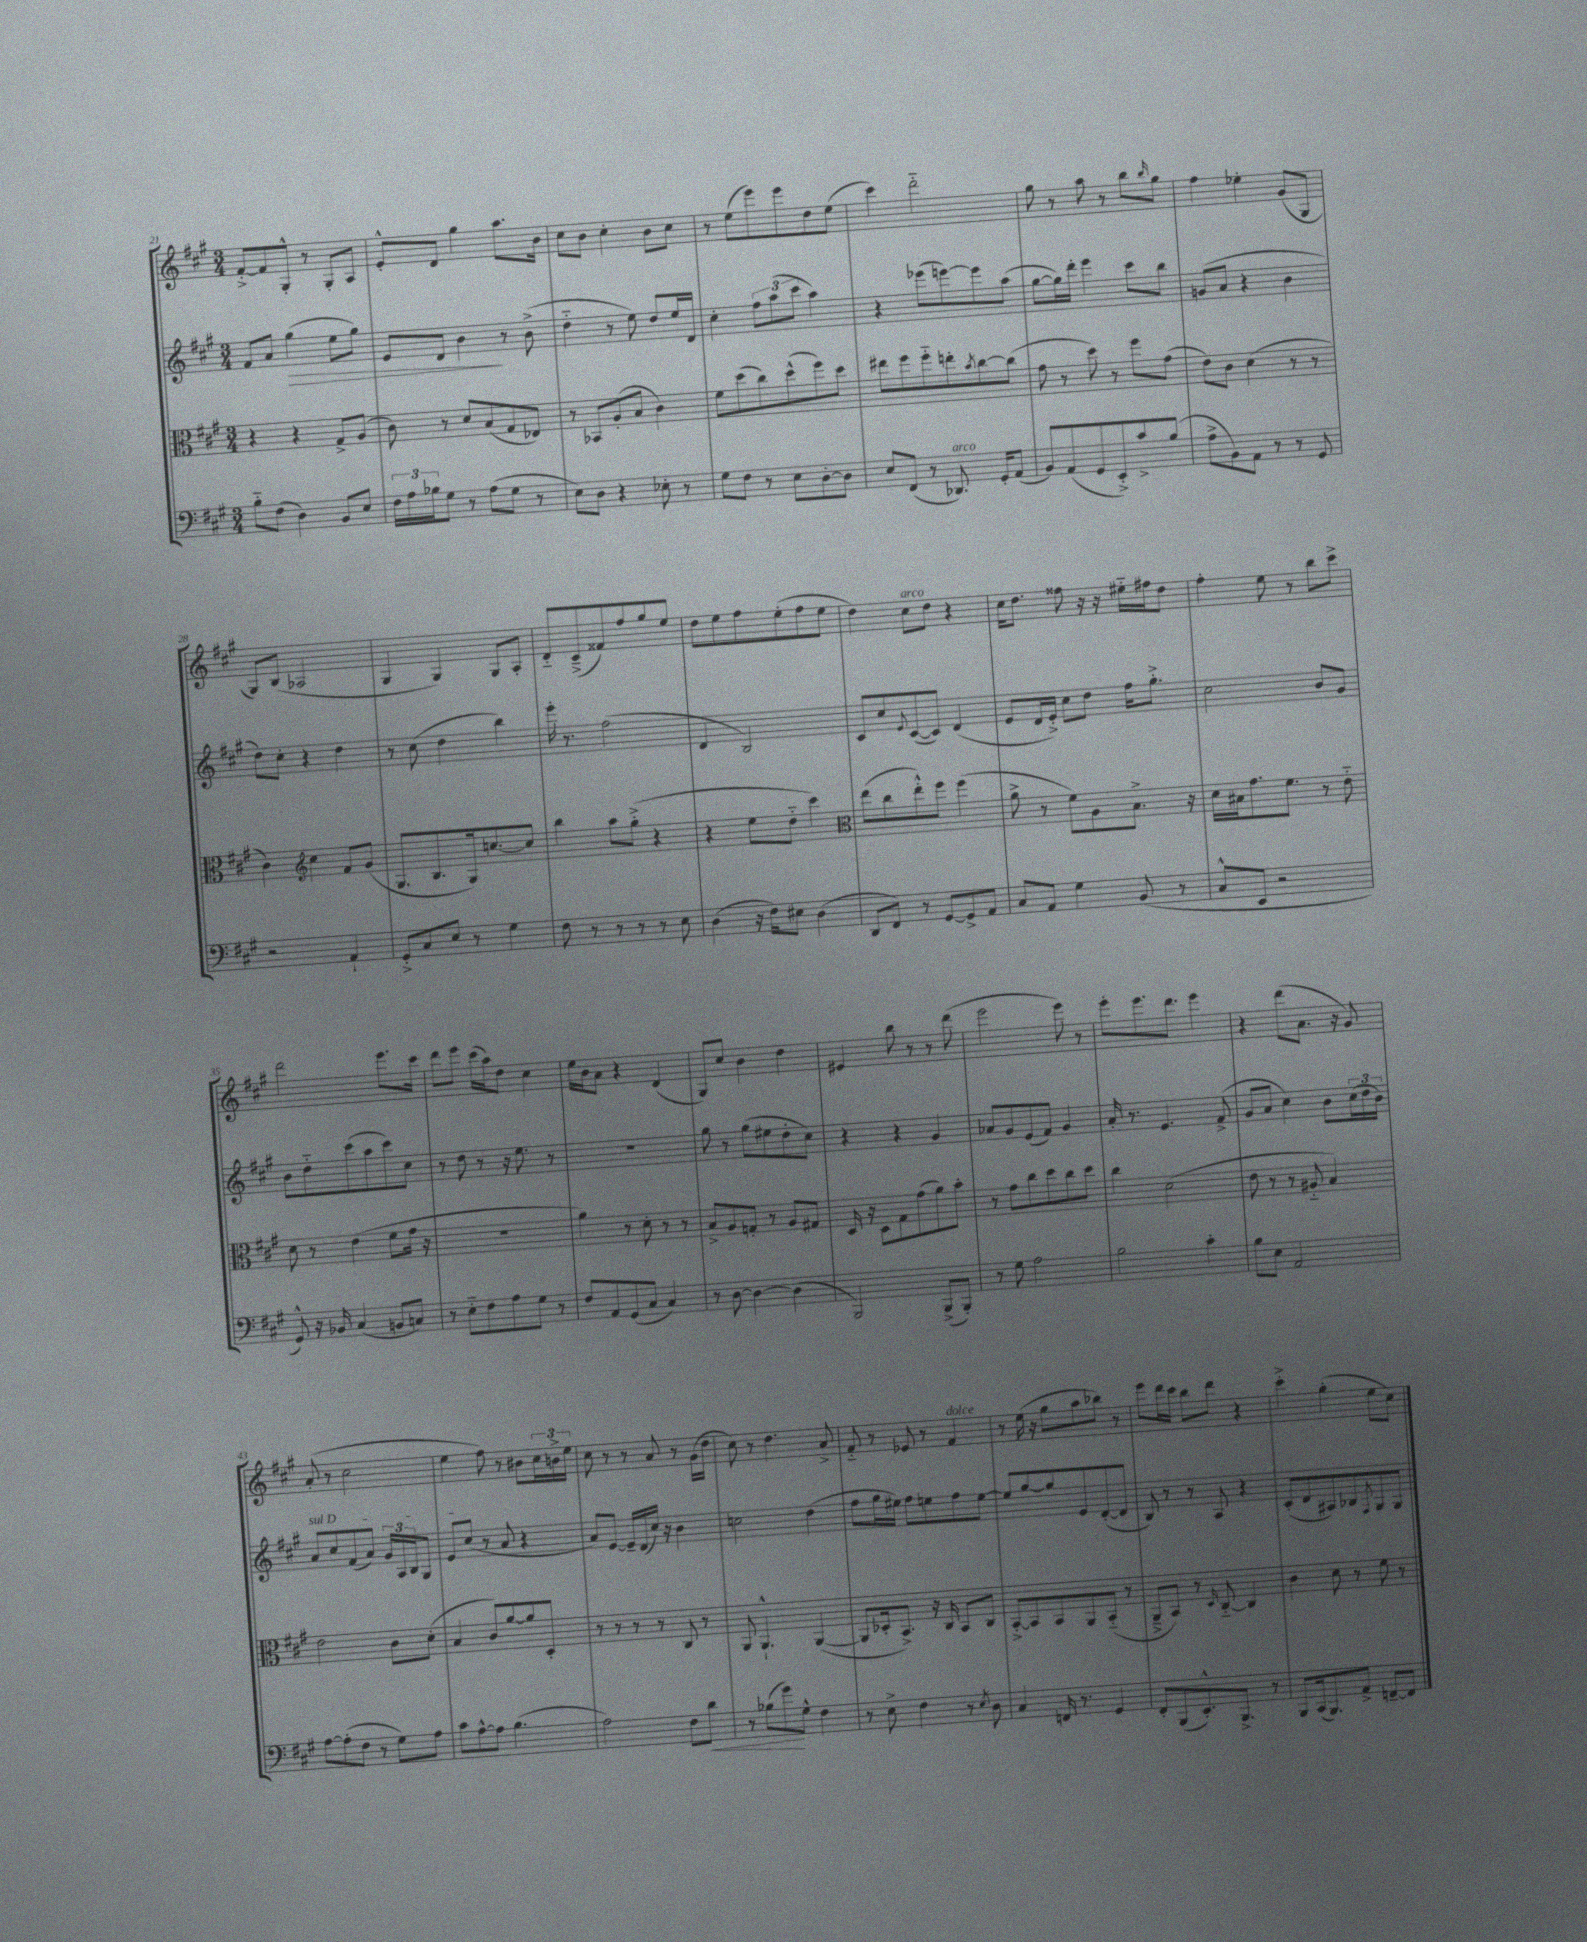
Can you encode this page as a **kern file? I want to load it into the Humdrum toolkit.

**kern	**kern	**kern	**kern
*staff4	*staff3	*staff2	*staff1
*clefF4	*clefC3	*clefG2	*clefG2
*k[f#c#g#]	*k[f#c#g#]	*k[f#c#g#]	*k[f#c#g#]
*M3/4	*M3/4	*M3/4	*M3/4
8B'~	4r	8f#	[8f#'^
(8F#	.	8a	8f#]
4D)	4r	(4gg#	8G#'^^
.	.	.	8r
8BB	8G#^	8ee	8G#'
8E	(8A	8gg#)	8A
=	=	=	=
24F#	8c#)	8e	8e'^^
24A	.	.	.
24B-	.	.	.
8G#	8r	8d	8d
8r	8d	4b	4gg#
(8A	(8B	.	.
8G#	8G#	8r	8.aa
8r	8E-)	(8b^	.
.	.	.	16b
=	=	=	=
8E)	8r	4dd'~	8cc#
8D	8BB-	.	8b
4r	(8A'	8r	4cc#'
.	8B	8ee)	.
8E-'	4c#)	8dd	8b
8r	.	16ee	8cc#
.	.	16d	.
=	=	=	=
8G#	8f#	4cc#'	8r
8F#	(8dd	.	(8ee
8r	8cc#)	12ff#	8eee)
.	.	(12aa	.
8E	(8dd^^	.	8eee
.	.	12ccc#	.
[8D'	8ff#)	4aa)	8dd
8D]	8dd	.	(8ee
=	=	=	=
8E	8ee#	4r	4ccc#)
(8FF#	8ff#	.	.
8r	8ff#'~	(8eee-	2ddd'~
8.DD-)	8ee'	[8eee)	.
.	8qb	.	.
.	[8cc#	8eee]	.
16GG#'	.	.	.
(8AA	(8cc#]	(8aa	.
=	=	=	=
8BB)	8g#	[8gg#	8gg#
(8AA	8r	16gg#])	8r
.	.	16ddd'	.
8GG#	8dd)	4eee	8aa
8EE'^)	8r	.	8r
8c#^	8ff#	8ccc#	8bb
.	.	.	16qqbb
(8B	(8g#	8bb	8gg#
=	=	=	=
8A^	8e)	(8g	4ff#
8BB)	8c#	8a	.
8AA	(4d	4r	4ee-'
8r	.	.	.
8r	8r	4b	(8g#
8GG#	8r	.	8G#
=	=	=	=
2r	4c#)	8dd)	8G#)
.	.	8cc#'	(8B
*	*clefG2	*	*
.	4cc#	4r	2A-
4AA`	8f#	4dd	.
.	(8g#	.	.
=	=	=	=
8GG#'^	8.G#	8r	4G#
8C#	.	(8cc#	.
.	8.B	.	.
8E	.	4dd	4G#)
8r	16G#)	.	.
.	[8.cc	.	.
4G#	.	4bb)	8G#
.	8cc]	.	8A'
=	=	=	=
8F#	4bb	16eee'	8d'~
.	.	8.r	.
8r	.	.	(8c#~^
8r	8aa	(2ff#	8f##)
8r	(8gg#'^	.	8ff#
8r	4r	.	8gg#
8E	.	.	8ee
=	=	=	=
(4D	4r	4d	8dd
.	.	.	8ee
16r	8ee	2B)	8ff#
16F#)	.	.	.
8E#	8dd'~	.	(8ee'
(4D	4ccc#)	.	8ff#
.	.	.	8ee
=	=	=	=
*	*clefC3	*	*
8DD	(8ee	8c#	4dd)
8FF#)	8cc#	8cc#	.
.	.	8qqe	.
8r	8ee'^^)	([8c#	8cc#
[8GG#	8ff#	8c#])	8dd
8GG#^]	(4ff#	(4d	4r
8AA	.	.	.
=	=	=	=
8C#	8a^	8e	16cc#
.	.	.	8.dd
8AA	8r	16d	.
.	.	16e'^)	.
4G#	8f#)	8cc#	8ff##
.	8A	8dd	16r
.	.	.	16r
(8BB	8.B^	16ff#	16ee#'~
.	.	8.gg#'^	16ff#
8r	.	.	8dd
.	16r	.	.
=	=	=	=
8C#^^	16d	2cc#	4ff#'
.	16B#	.	.
8EE	8.g#	.	.
2r	.	.	8ee
.	8.f#	.	.
.	.	.	8r
.	8r	8b	8bb
.	8e'~	8g#	8ccc#^
=	=	=	=
8GG#^^)	8d	8b	2ddd
16r	8r	8dd'~	.
16BB-	.	.	.
(4C#	(4e	(8ccc#	.
.	.	8aa	.
8BB	8f#	8ccc#)	8.eee
8C)	16g#	8cc#	.
.	16r	.	16ccc#
=	=	=	=
8r	2.r	8r	8ddd
8E'~	.	8dd	8eee
8F#	.	8r	(16ccc#
.	.	.	16aa)
8A	.	16r	8dd
.	.	8.ee	.
8G#	.	.	4cc#
8r	.	8r	.
=	=	=	=
8F#	4a)	2.r	16ee
.	.	.	16b
8AA	.	.	8a
(8GG#	8r	.	4r
8C#	8d'	.	.
4C#)	8r	.	(4d
.	8r	.	.
=	=	=	=
8r	8B^	8gg#	8G#)
[8D	8A	8r	8cc#
4D_	8G'	(8gg#	4b
.	8r	8ee#	.
(4D]	8A	8dd'	4dd
.	8G#	8cc#)	.
=	=	=	=
2BBB)	16D	4r	4e#
.	16r	.	.
.	8D	.	.
.	8G#	4r	8bb
.	(8g#	.	8r
(8BBB^	8a)	4g#	8r
8BBB')	8b'	.	(8ddd
=	=	=	=
8r	8r	8a-	2eee
8G#	8g#	8g#	.
2A	8cc#	(8e	.
.	8dd	8f#)	.
.	8cc#	4g#	8eee)
.	8dd	.	8r
=	=	=	=
2B	4cc#	16a'	8eee'
.	.	8.r	.
.	.	.	8.eee
.	(2d	4.e	.
.	.	.	8.ddd
4c#'	.	.	4eee
.	.	(8f#^	.
=	=	=	=
8B	8e	8g#	4r
8E	8r	8a	.
2AA	8r	4cc#)	(8ddd
.	8A#'~	.	8.a
.	4B)	8b	.
.	.	.	16r
.	.	(24cc#	8g#)
.	.	24dd	.
.	.	24b)	.
=	=	=	=
[8A	2e	8a	(8a'
(8A']	.	8cc#	8r
8F#	.	(8f#	2cc#
8r	.	8a)	.
8G#)	8c#	24g#	.
.	.	24A	.
.	.	24B	.
8A	(8d'	8G#	.
=	=	=	=
8c#	4B	8e	4ee
[8A^^	.	(8cc#	.
8A]	8c#)	8r	8ff#)
(4.B	[8a	8a	8r
.	8a]	4r	8b#
.	8D'	.	24cc#
.	.	.	24b^
.	.	.	24ee
=	=	=	=
2A)	8r	8a)	8cc#
.	8r	[8e	8r
.	8r	16e~]	8r
.	.	(16d	.
.	8r	16cc#)	8a
.	.	16r	.
8F#	8C#	4b	8r
8d	8r	.	(16g#
.	.	.	16dd
=	=	=	=
8r	8AA	2cc	8cc#)
(8B-	4.AA`^^	.	8r
8g#)	.	.	4.dd
8G#^^	.	.	.
4F#	([4AA	(4dd	.
.	.	.	8a^
=	=	=	=
8r	8AA]	8ff#	8f#'~
8E^	16D-'	16gg#	8r
.	8.BB^)	16ee#)	.
4F#	.	8ff#	8e-
.	16r	8ee	8r
.	16C#	.	.
8r	8BB	8ff#	4f#
8qE	.	.	.
8D	8C#	[8ee	.
=	=	=	=
4C#	[8BB'^	8ee]	8r
.	8BB]	[8gg#	(16ee
.	.	.	16r
16FF	8BB	8gg#]	8gg#
8.r	.	.	.
.	8AA	8e	8aa
4GG#	(8BB'~	([8d'	8bb-)
.	8r	8d]	8r
=	=	=	=
8FF#'	8AA~^	8B)	8eee
(8BBB	8BB)	8r	16ddd
.	.	.	16ccc#
8.EE'^^)	8r	8r	8bb
.	16qqD	.	.
.	[8C#'~	8A	8ddd
8.BBB^	.	.	.
.	4C#]	4r	4r
8r	.	.	.
=	=	=	=
8BBB	4c#	(8c#'	4ccc#'^
(16CC#	.	8d	.
8.BBB)	.	.	.
.	8d	8A#)	(4gg#'
8AA^	8r	8B-	.
.	.	8qF#	.
[8FF~	8f#	8G#	8ee
8FF]	8r	8G#	8cc#)
==	==	==	==
*-	*-	*-	*-
